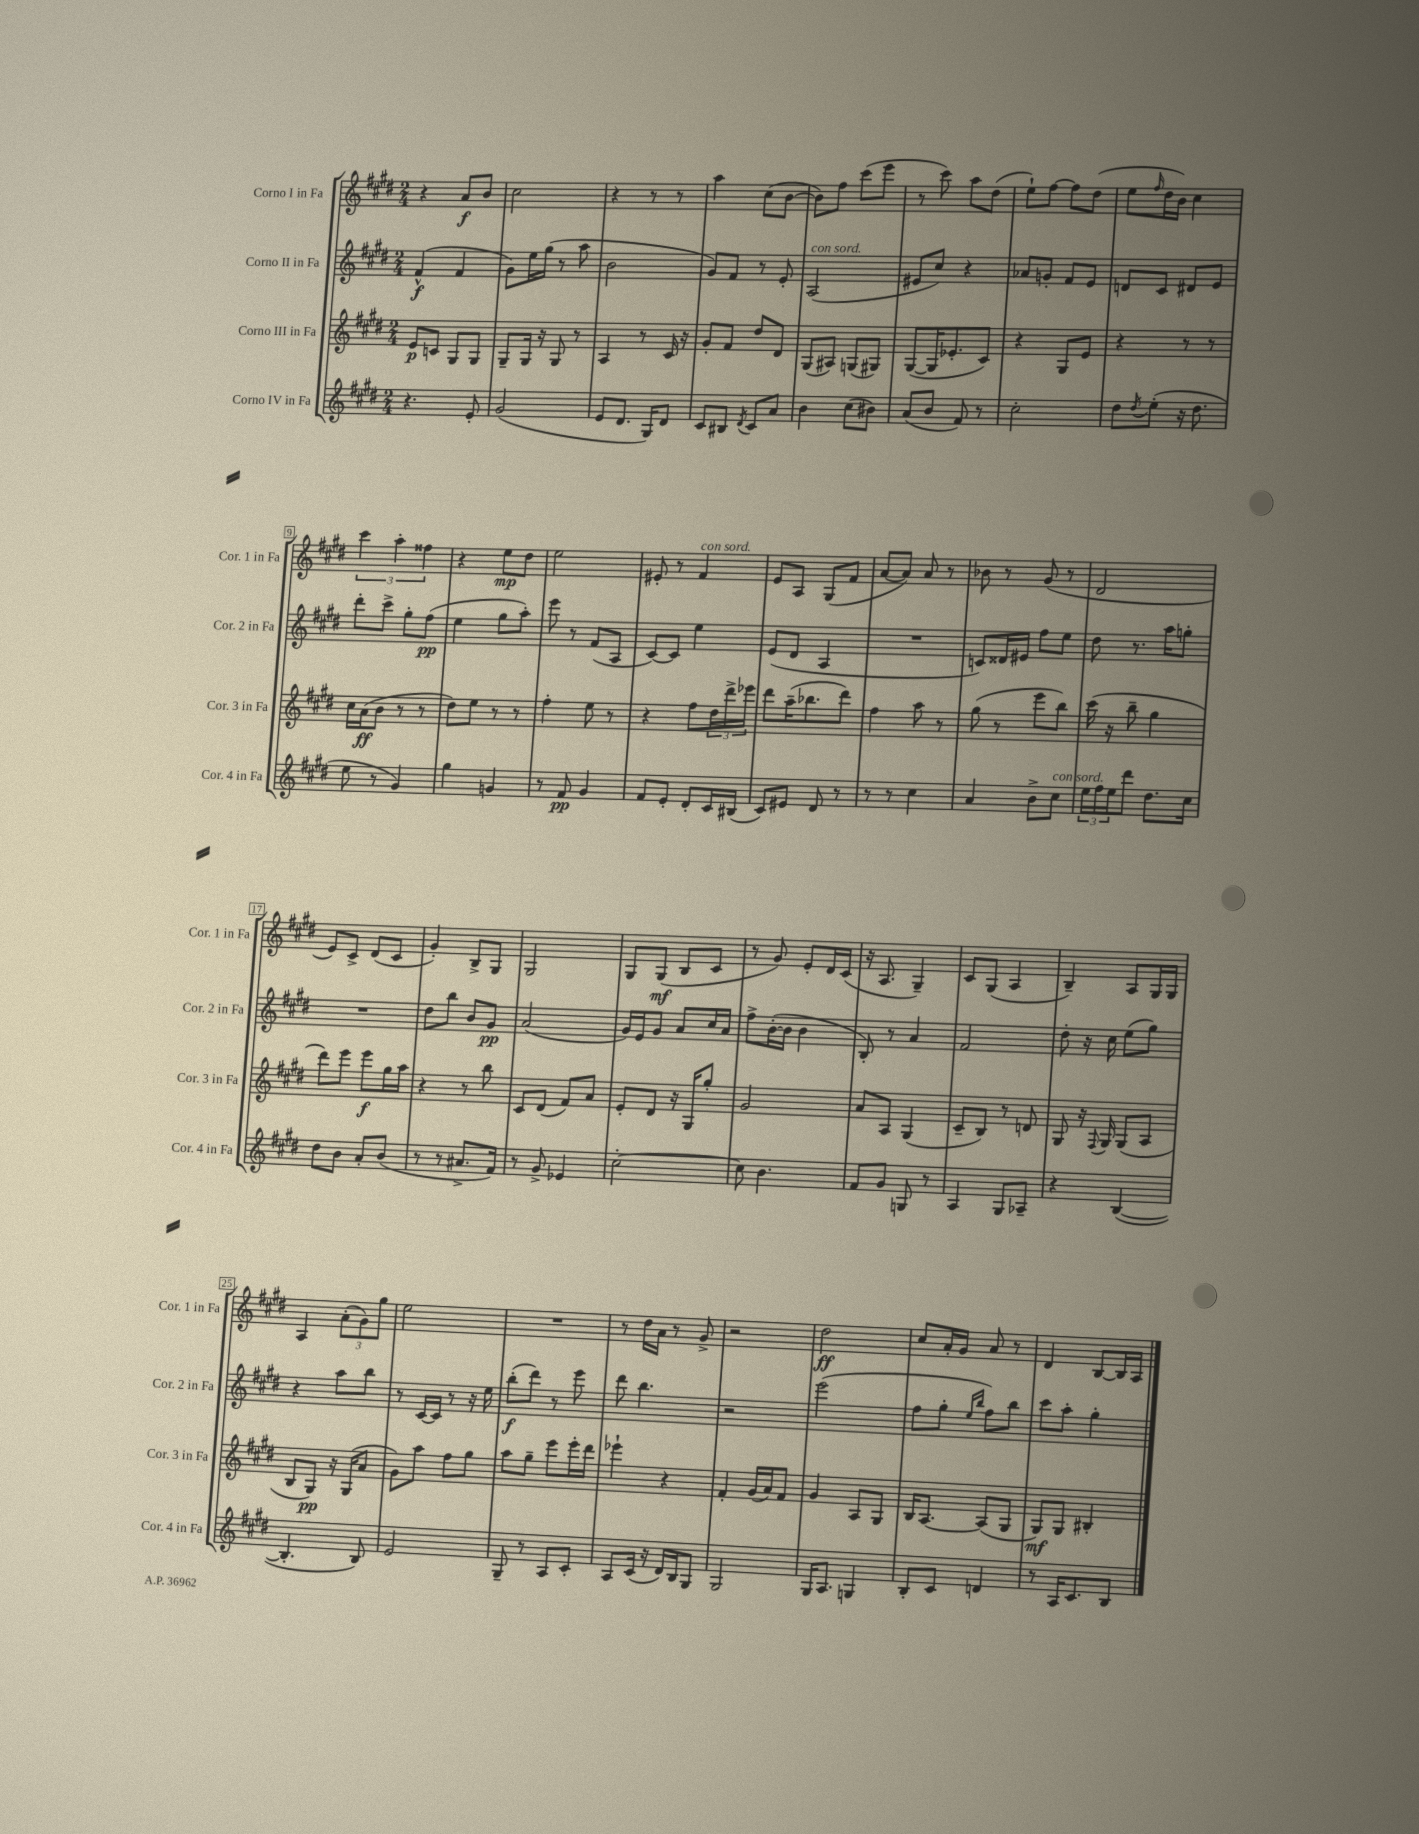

**kern	**kern	**kern	**kern
*staff4	*staff3	*staff2	*staff1
*clefG2	*clefG2	*clefG2	*clefG2
*k[f#c#g#d#]	*k[f#c#g#d#]	*k[f#c#g#d#]	*k[f#c#g#d#]
*M2/4	*M2/4	*M2/4	*M2/4
4.r	8e	(4f#^^	4r
.	8c	.	.
.	8G#	4f#	8a
8e'	8G#	.	8b
=	=	=	=
(2g#	8G#~	8g#)	2cc#
.	16G#	16ee	.
.	16r	(16gg#	.
.	8G#	8r	.
.	8r	8aa	.
=	=	=	=
8e	4A	2b	4r
8.d#	.	.	.
.	8r	.	8r
16G#)	.	.	.
8d#	16c#	.	8r
.	16r	.	.
=	=	=	=
8c#	8g#'	8g#)	4aa
8B#	8f#	8f#	.
8qd#	.	.	.
8c#	8dd#	8r	(8cc#
8a	8d#	8e'	[8b
=	=	=	=
4b	(8G#	(2A	8b])
.	8A#)	.	8ff#
(8cc#	(8G	.	(8ccc#
8b#)	8G#)	.	8eee
=	=	=	=
(8a	([8G#	8e#	8r
8b	16G#]	8cc#)	8ccc#)
.	8.e-'	.	.
8f#)	.	4r	8aa
8r	8c#)	.	(8dd#
=	=	=	=
2cc#'	4r	8a-	8ee`)
.	.	8g'	[8ff#
.	8G#	8f#	8ff#]
.	8e	8e	(8dd#
=	=	=	=
8dd#	4r	8d	8ee
8qdd#	.	.	16qqff#
(8ee'	.	8c#	16dd#
.	.	.	16b)
16r	8r	8d#	4cc#
8.dd#	.	.	.
.	8r	8e	.
=	=	=	=
8ee	16cc#	8ddd#'	6ccc#
.	(16a	.	.
8r	8b	8ccc#^	.
.	.	.	6aa'
4g#)	8r	8gg#'	.
.	.	.	6ff##
.	8r	(8ff#	.
=	=	=	=
4gg#	8dd#)	4ee	4r
.	8ee	.	.
4g	8r	8gg#	8ee
.	8r	8aa')	8dd#
=	=	=	=
8r	4ff#'	8eee	2ee
8f#	.	8r	.
4g#	8ee	(8f#	.
.	8r	8A	.
=	=	=	=
8f#	4r	[8c#)	8e#'
8e'	.	8c#]	8r
8d#'	8ff#	4ee	4f#
16c#	24dd#	.	.
.	24ddd#^	.	.
(16B#	.	.	.
.	24eee-	.	.
=	=	=	=
8c#)	8ddd#	(8e	8e
8e#	(16aa~	8d#	8A
.	8.bb-	.	.
8d#	.	4A	(8G#
8r	8ddd#)	.	8f#
=	=	=	=
8r	4ff#	2r	[8a
8r	.	.	8a])
4cc#	8aa	.	8a
.	8r	.	8r
=	=	=	=
4a	(8gg#	8c)	8b-
.	8r	16d##	8r
.	.	16e#	.
8b^	8eee	8ff#	(8g#
8cc#	8bb)	8ee	8r
=	=	=	=
24ee	(16ccc#	8dd#	2d#
24ff#	.	.	.
.	16r	.	.
24ee	.	.	.
8ddd#	8bb~	8.r	.
8.dd#	4gg#	.	.
.	.	16aa	.
.	.	8gg'	.
16cc#	.	.	.
=	=	=	=
8dd#	8ddd#)	2r	8e)
8b	8eee	.	8c#^
8a'	8eee	.	(8d#
(8b	16gg#	.	8c#
.	16aa	.	.
=	=	=	=
8r	4r	8dd#	4g#')
8r	.	8bb	.
8.a#^	8r	8b	8B^
.	8bb	8g#	8G#
16f#)	.	.	.
=	=	=	=
8r	8c#	(2a	2G#
8g#^	(8d#	.	.
4e-	8f#)	.	.
.	8a	.	.
=	=	=	=
[2cc#'	8e'	16g#)	8G#
.	.	16e	.
.	8d#	8g#	(8G#
.	16r	8a	8B
.	16G#	.	.
.	8gg#'	16cc#	8c#
.	.	16a	.
=	=	=	=
8cc#]	2g#	8ff#^	8r
4.b	.	([16b'	8g#)
.	.	16b]	.
.	.	4b	8e'
.	.	.	16d#
.	.	.	(16c#
=	=	=	=
8f#	8a	8B')	16r
.	.	.	8.A
8g#	8A	8r	.
8G	(4G#	4a	4G#~)
8r	.	.	.
=	=	=	=
4A	8c#~	2f#	8c#
.	8B)	.	(8G#
8G#	8r	.	4A
8A-~	8d	.	.
=	=	=	=
4r	8G#	8dd#'	4B~)
.	16r	16r	.
.	8qqF#	.	.
.	16G#	16cc#	.
([4B	(8G#	(8ee	8A
.	8A	8gg#)	16G#
.	.	.	16G#
=	=	=	=
4.B']	8B	4r	4A
.	8G#)	.	.
.	16r	8aa	(12a'
.	(16G#	.	.
.	.	.	12g#)
8B)	8a	8bb	.
.	.	.	12gg#
=	=	=	=
2e	8g#)	8r	2ee
.	8aa	[16c#	.
.	.	16c#]	.
.	8ff#	8r	.
.	8gg#	16r	.
.	.	16ee	.
=	=	=	=
8G#~	8aa	(8bb'	2r
8r	8gg#~	8ddd#)	.
8A	8eee	8r	.
8c#'	16eee'	8eee	.
.	16ddd#	.	.
=	=	=	=
8A	4eee-`	8ddd#	8r
(16c#	.	4.bb	16dd#
16r	.	.	16a
16d#)	4r	.	8r
16B	.	.	.
8G#	.	.	8g#^
=	=	=	=
2G#	4f#'	2r	2r
.	(16g#	.	.
.	16a)	.	.
.	8f#	.	.
=	=	=	=
16G#	4g#	(2eee	2dd#
8.A	.	.	.
4G	8A	.	.
.	8G#	.	.
=	=	=	=
8B'	16B	8ff#	8cc#
.	[8.A	.	.
8c#	.	8gg#'	16a'
.	.	.	16g#
.	.	16qqee	.
.	.	16qqbb	.
4d	(8A]	8ff#)	8a
.	8G#	8bb	8r
=	=	=	=
8r	8G#)	8ccc#	4d#
16A	8G#	8aa'	.
8.c#	.	.	.
.	4B#'	4gg#'	[8B
8B	.	.	16B]
.	.	.	16A
==	==	==	==
*-	*-	*-	*-
